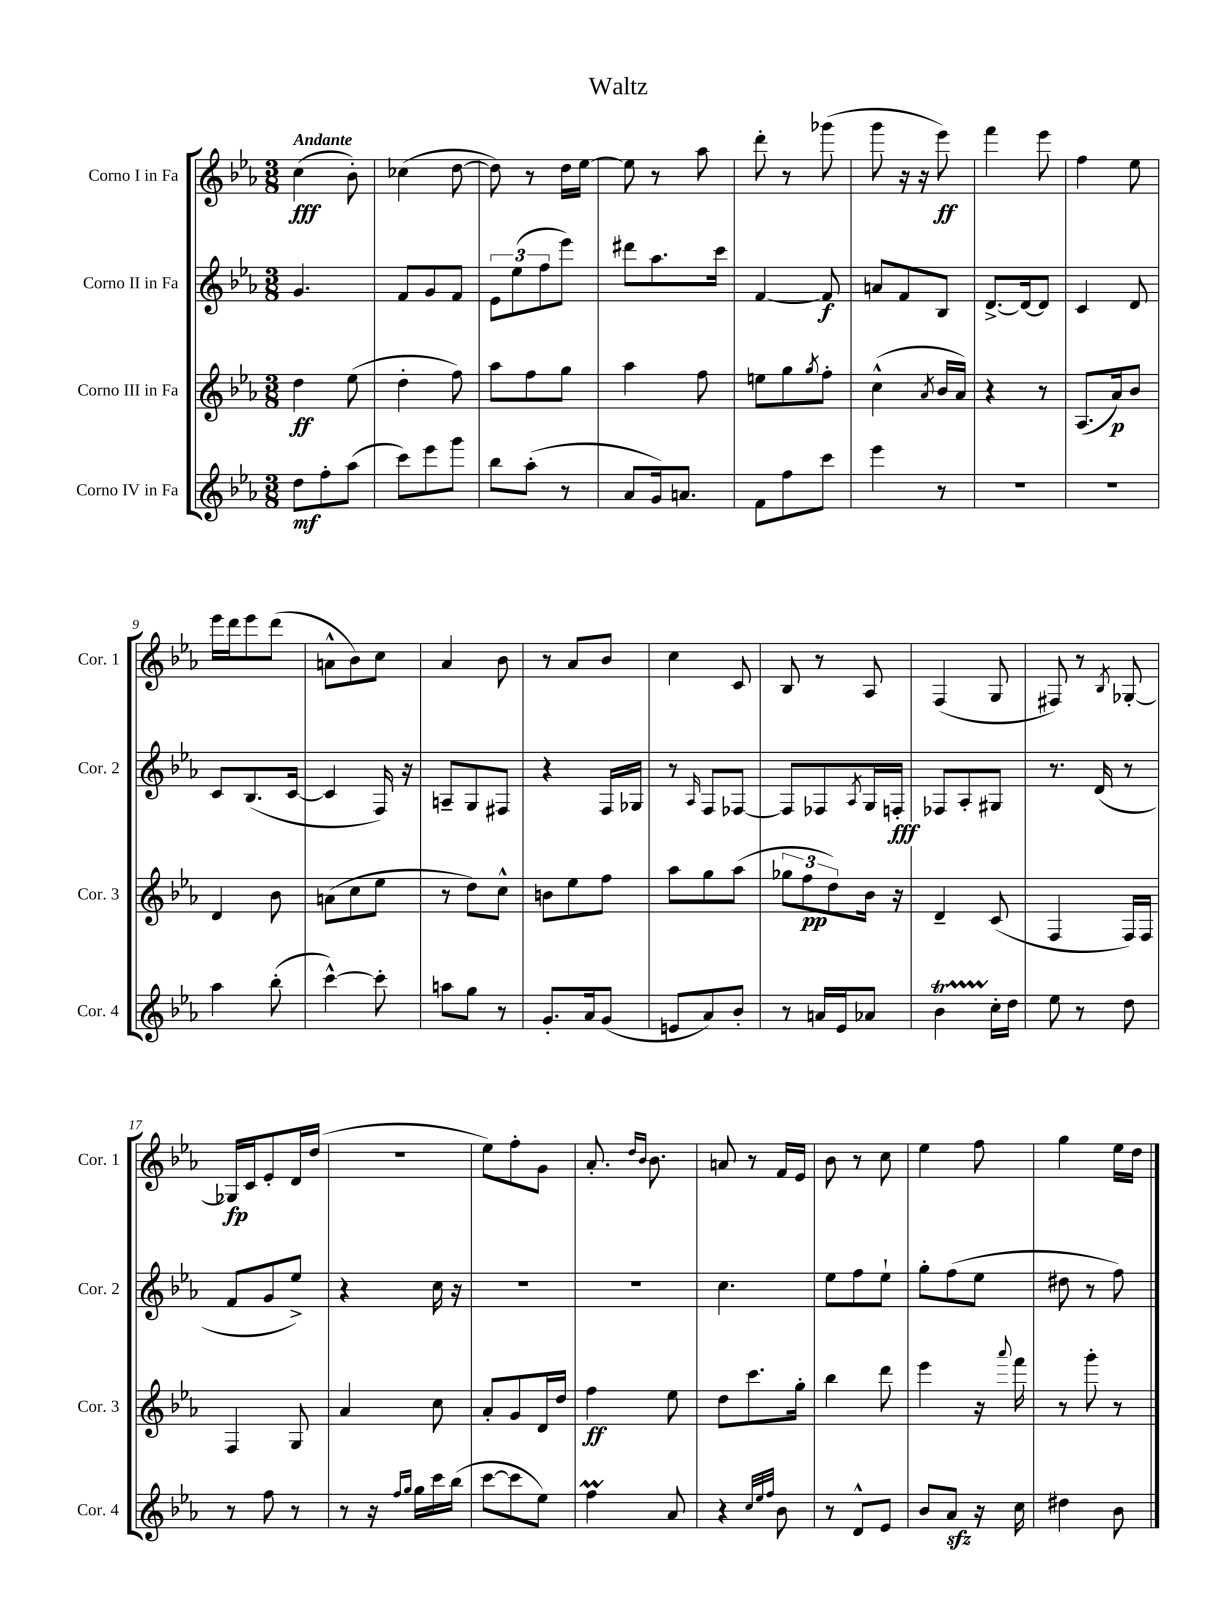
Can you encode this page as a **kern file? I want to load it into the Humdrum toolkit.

**kern	**dynam	**kern	**dynam	**kern	**dynam	**kern	**dynam
*part4	*part4	*part3	*part3	*part2	*part2	*part1	*part1
*staff4	*staff4	*staff3	*staff3	*staff2	*staff2	*staff1	*staff1
*I"Corno IV in Fa	*	*I"Corno III in Fa	*	*I"Corno II in Fa	*	*I"Corno I in Fa	*
*I'Cor. 4	*	*I'Cor. 3	*	*I'Cor. 2	*	*I'Cor. 1	*
*clefG2	*	*clefG2	*	*clefG2	*	*clefG2	*
*k[b-e-a-]	*	*k[b-e-a-]	*	*k[b-e-a-]	*	*k[b-e-a-]	*
*M3/8	*	*M3/8	*	*M3/8	*	*M3/8	*
=1	=1	=1	=1	=1	=1	=1	=1
!	!	!	!	!	!	!LO:TX:a:B:t=Andante	!
8dd\L	mf	4dd\	ff	4.g/	.	(4cc\	fff
8ff'\	.	.	.	.	.	.	.
(8aa-\J	.	(8ee-\	.	.	.	8b-'\)	.
=2	=2	=2	=2	=2	=2	=2	=2
8ccc\L)	.	4dd'\	.	8f/L	.	(4cc-X\	.
8eee-\	.	.	.	8g/	.	.	.
8ggg\J	.	8ff\)	.	8f/J	.	[8dd\	.
=3	=3	=3	=3	=3	=3	=3	=3
8bb-\L	.	8aa-\L	.	12e-\L	.	8dd\])	.
.	.	.	.	(12ee-\	.	.	.
(8aa-'\J	.	8ff\	.	.	.	8r	.
.	.	.	.	12ff\	.	.	.
8r	.	8gg\J	.	8eee-\J)	.	16dd\LL	.
.	.	.	.	.	.	[16ee-\JJ	.
=4	=4	=4	=4	=4	=4	=4	=4
8a-/L	.	4aa-\	.	8ddd#X\L	.	8ee-\]	.
16g/k)	.	.	.	8.aa-\	.	8r	.
8.an/J	.	.	.	.	.	.	.
.	.	8ff\	.	.	.	8aa-\	.
.	.	.	.	16ccc\Jk	.	.	.
=5	=5	=5	=5	=5	=5	=5	=5
8f\L	.	8een\L	.	[4f/	.	8ddd'\	.
8ff\	.	8gg\	.	.	.	8r	.
.	.	8qgg/	.	.	.	.	.
8ccc\J	.	8ff'\J	.	8f/]	f	(8ggg-X\	.
=6	=6	=6	=6	=6	=6	=6	=6
4eee-\	.	(4cc^^\	.	8an/L	.	8ggg\	.
.	.	.	.	8f/	.	16r	.
.	.	.	.	.	.	16r	.
.	.	8qa-/	.	.	.	.	.
8r	.	16b-/LL	.	8B-/J	.	8eee-\)	ff
.	.	16a-/JJ)	.	.	.	.	.
=7	=7	=7	=7	=7	=7	=7	=7
4.r	.	4r	.	[8.d^/L	.	4fff\	.
.	.	.	.	16d/k_	.	.	.
.	.	8r	.	8d/J]	.	8eee-\	.
=8	=8	=8	=8	=8	=8	=8	=8
4.r	.	(8.A-/L	.	4c/	.	4ff\	.
.	.	16a-/k)	p	.	.	.	.
.	.	8b-/J	.	8d/	.	8ee-\	.
!!LO:LB:g=z
=9	=9	=9	=9	=9	=9	=9	=9
4aa-\	.	4d/	.	8c/L	.	16eee-\LL	.
.	.	.	.	.	.	16ddd\J	.
.	.	.	.	(8.B-/	.	8eee-\	.
(8bb-'\	.	8b-\	.	.	.	(8ddd\J	.
.	.	.	.	[16c/Jk	.	.	.
=10	=10	=10	=10	=10	=10	=10	=10
[4ccc^^\)	.	(8an\L	.	4c/]	.	8an^^\L	.
.	.	8cc\	.	.	.	8b-\)	.
8ccc'\]	.	8ee-\J	.	16F/)	.	8cc\J	.
.	.	.	.	16r	.	.	.
=11	=11	=11	=11	=11	=11	=11	=11
8aan\L	.	8r	.	8An~/L	.	4a-/	.
8gg\J	.	8dd\L)	.	8G/	.	.	.
8r	.	8cc^^\J	.	8F#X/J	.	8b-\	.
=12	=12	=12	=12	=12	=12	=12	=12
8.g'/L	.	8bn\L	.	4r	.	8r	.
.	.	8ee-\	.	.	.	8a-/L	.
16a-/k	.	.	.	.	.	.	.
(8g/J	.	8ff\J	.	16F/LL	.	8b-/J	.
.	.	.	.	16G-X/JJ	.	.	.
=13	=13	=13	=13	=13	=13	=13	=13
8en/L	.	8aa-\L	.	8r	.	4cc\	.
.	.	.	.	16qqA-/	.	.	.
8a-/)	.	8gg\	.	8F/L	.	.	.
8b-'/J	.	(8aa-\J	.	[8F-X/J	.	8c/	.
=14	=14	=14	=14	=14	=14	=14	=14
8r	.	12gg-X\L	.	8F-/L]	.	8B-/	.
.	.	12ff\	pp	.	.	.	.
16an/LL	.	.	.	8F-X/	.	8r	.
.	.	12dd\)	.	.	.	.	.
16e-/J	.	.	.	.	.	.	.
.	.	.	.	8qA-/	.	.	.
8a-X/J	.	16b-\Jk	.	16G/L	.	8A-/	.
.	.	16r	.	16Fn'/JJ	fff	.	.
=15	=15	=15	=15	=15	=15	=15	=15
4b-T\	.	4d~/	.	8F-X/L	.	(4F/	.
.	.	.	.	8A-'/	.	.	.
16cc'\LL	.	(8c/	.	8G#X/J	.	8G/	.
16dd\JJ	.	.	.	.	.	.	.
=16	=16	=16	=16	=16	=16	=16	=16
8ee-\	.	4F/	.	8.r	.	8F#X/)	.
8r	.	.	.	.	.	8r	.
.	.	.	.	(16d/	.	.	.
.	.	.	.	.	.	8qB-/	.
8dd\	.	16F/LL)	.	8r	.	[8G-X'/	.
.	.	16F/JJ	.	.	.	.	.
!!LO:LB:g=z
=17	=17	=17	=17	=17	=17	=17	=17
8r	.	4F/	.	8f/L	.	16G-X/LL]	fp
.	.	.	.	.	.	16c/J	.
8ff\	.	.	.	8g/	.	8e-'/	.
8r	.	8G/	.	8ee-^/J)	.	16d/L	.
.	.	.	.	.	.	(16dd/JJ	.
=18	=18	=18	=18	=18	=18	=18	=18
8r	.	4a-/	.	4r	.	4.r	.
16r	.	.	.	.	.	.	.
16qqff/LL	.	.	.	.	.	.	.
16qqgg/JJ	.	.	.	.	.	.	.
16gg\LL	.	.	.	.	.	.	.
16ccc\	.	8cc\	.	16cc\	.	.	.
(16bb-\JJ	.	.	.	16r	.	.	.
=19	=19	=19	=19	=19	=19	=19	=19
[8ccc\L	.	8a-'/L	.	4.r	.	8ee-\L)	.
8ccc\]	.	8g/	.	.	.	8ff'\	.
8ee-\J)	.	16d/L	.	.	.	8g\J	.
.	.	16dd/JJ	.	.	.	.	.
=20	=20	=20	=20	=20	=20	=20	=20
4ffM\	.	4ff\	ff	4.r	.	8.a-'/	.
.	.	.	.	.	.	16qqdd/LL	.
.	.	.	.	.	.	16qqb-/JJ	.
.	.	.	.	.	.	8.b-\	.
8a-/	.	8ee-\	.	.	.	.	.
=21	=21	=21	=21	=21	=21	=21	=21
4r	.	8dd\L	.	4.cc\	.	8an/	.
.	.	8.ccc\	.	.	.	8r	.
32qqcc/LLL	.	.	.	.	.	.	.
32qqee-/	.	.	.	.	.	.	.
32qqff/JJJ	.	.	.	.	.	.	.
8b-\	.	.	.	.	.	16f/LL	.
.	.	16gg'\Jk	.	.	.	16e-/JJ	.
=22	=22	=22	=22	=22	=22	=22	=22
8r	.	4bb-\	.	8ee-\L	.	8b-\	.
8d^^/L	.	.	.	8ff\	.	8r	.
8e-/J	.	8ddd\	.	8ee-`\J	.	8cc\	.
=23	=23	=23	=23	=23	=23	=23	=23
8b-/L	.	4eee-\	.	8gg'\L	.	4ee-\	.
8a-zz/J	.	.	.	(8ff\	.	.	.
16r	.	16r	.	8ee-\J	.	8ff\	.
.	.	8qqaaa-/	.	.	.	.	.
16cc\	.	16fff\	.	.	.	.	.
=24	=24	=24	=24	=24	=24	=24	=24
4dd#X\	.	8r	.	8dd#X\	.	4gg\	.
.	.	8ggg'\	.	8r	.	.	.
8b-\	.	8r	.	8ff\)	.	16ee-\LL	.
.	.	.	.	.	.	16dd\JJ	.
==	==	==	==	==	==	==	==
*-	*-	*-	*-	*-	*-	*-	*-
